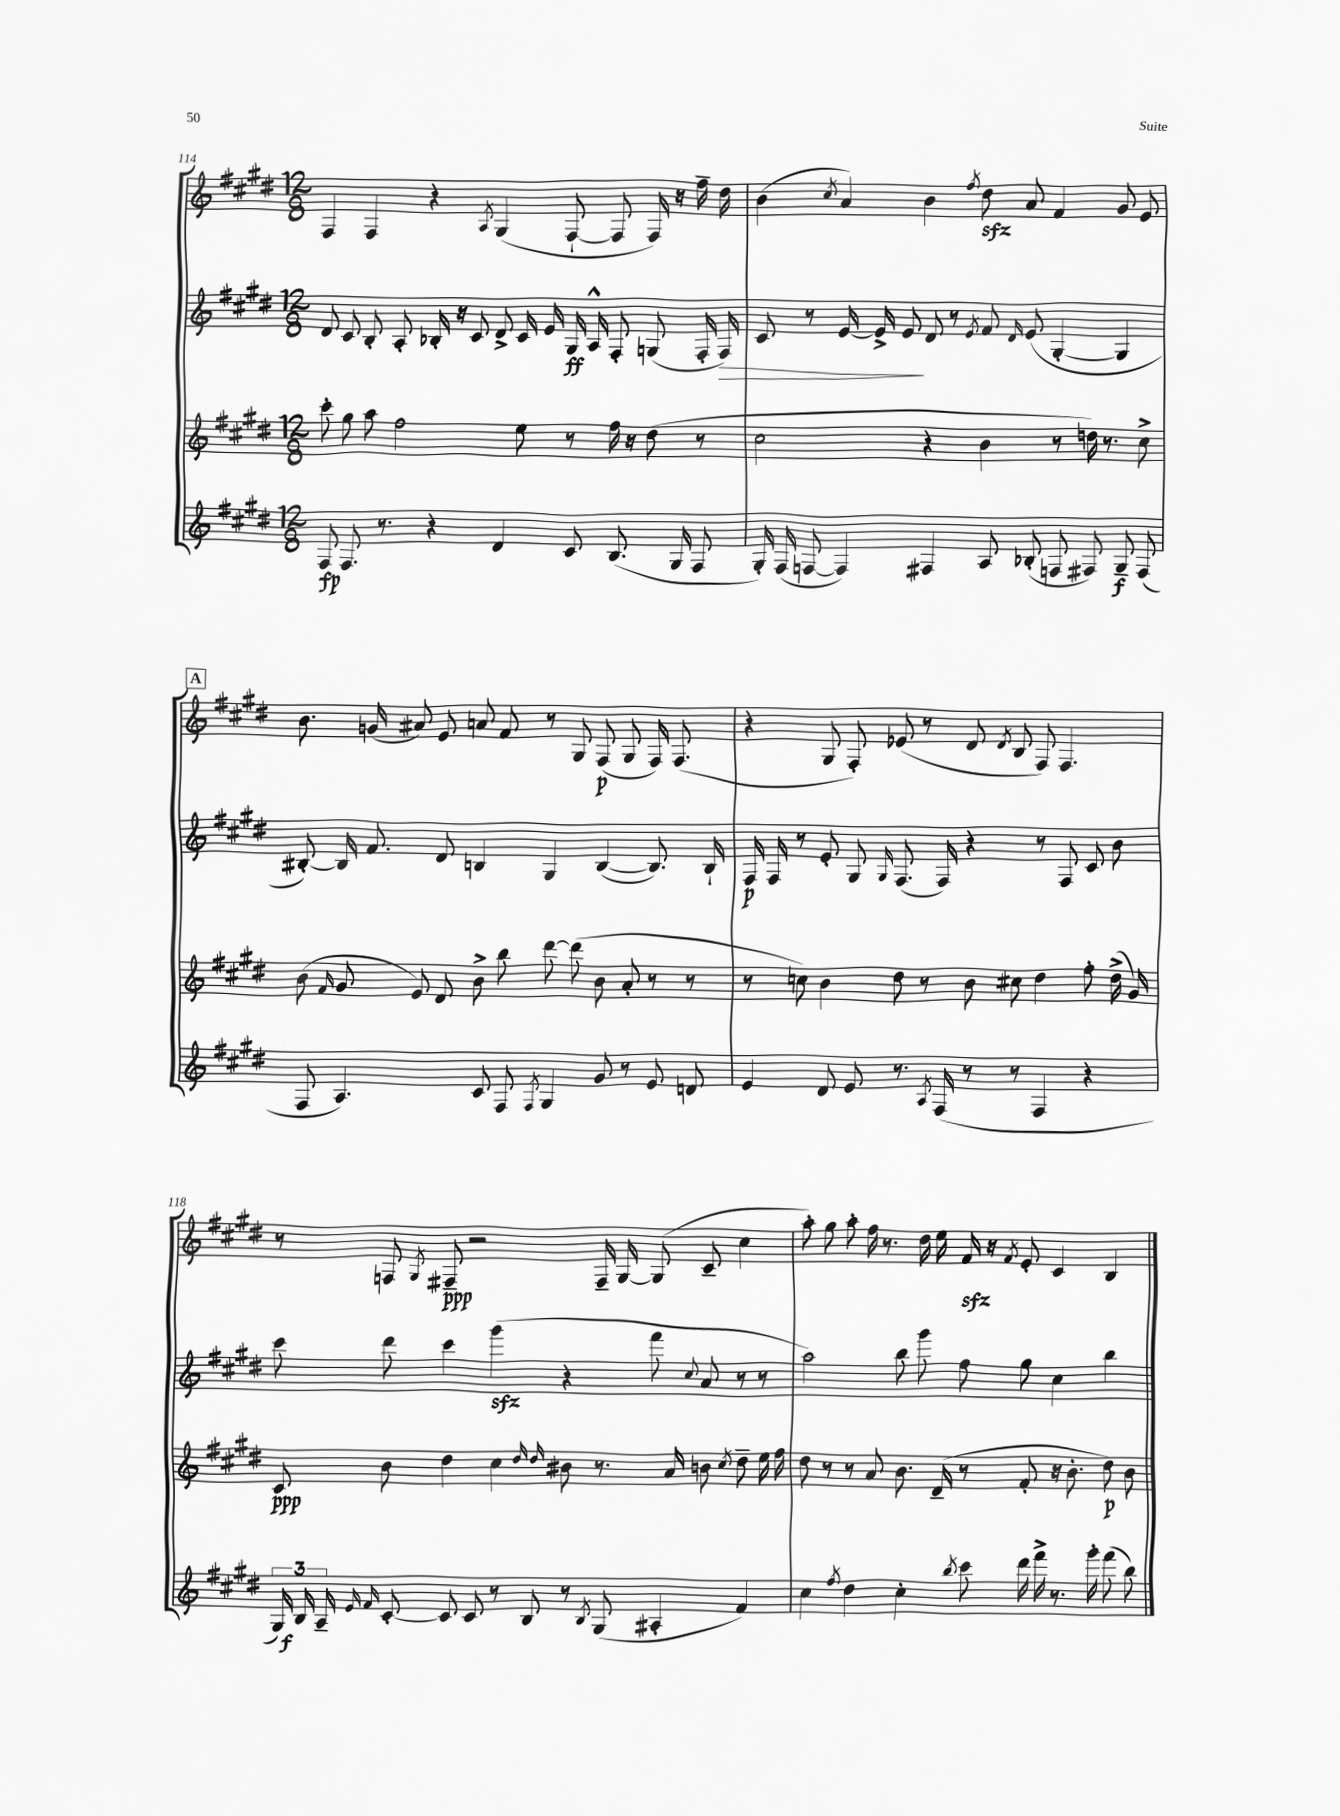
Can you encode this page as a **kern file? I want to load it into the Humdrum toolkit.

**kern	**kern	**kern	**kern
*staff4	*staff3	*staff2	*staff1
*clefG2	*clefG2	*clefG2	*clefG2
*k[f#c#g#d#]	*k[f#c#g#d#]	*k[f#c#g#d#]	*k[f#c#g#d#]
*M12/8	*M12/8	*M12/8	*M12/8
8F#	8ccc#'	8d#	4F#
8.F#	8gg#	8c#	.
.	8aa	8B'	4F#
8.r	.	.	.
.	2ff#	8A'	.
4r	.	16B-'	4r
.	.	16r	.
.	.	8c#	.
.	.	.	8qA
4d#	.	8d#^	(4G#
.	8ee	16c#	.
.	.	16e	.
8c#	8r	16G#	[8F#`
.	.	16A^^	.
(8.B	16ff#	8F#'	8F#]
.	16r	.	.
.	(8dd#	(8G	16F#)
16G#	.	.	16r
8F#	8r	16F#'	16ff#~
.	.	16F#)	16dd#
=	=	=	=
16G#')	2cc#	8c#	(4b
(16F#	.	.	.
[8F	.	8r	.
.	.	.	8qcc#
4F])	.	[16e	4a)
.	.	16e^]	.
.	.	8e	.
4F#	4r	8d#	4b
.	.	8r	.
.	.	8qe	8qff#
8A	4b	8f#	8dd#
.	.	16qqd#	.
(8B-'	.	(8e	8a
8F	8r	[4G#'	4f#
8F#)	16dd)	.	.
.	8.r	.	.
8G#~	.	4G#]	8g#
(8F#	8cc#^	.	8e
=	=	=	=
8F#	(8b	[8B#')	8.b
.	16qqf#	.	.
4.A)	8g#	16B#]	.
.	.	8.f#	(16g
.	8e)	.	8a#)
.	8d#	8d#	8e
8c#	8b^	4B	8a
8F#	8bb	.	8f#
8qF#	.	.	.
4G#	[8ddd#	4G#	8r
.	(8ddd#]	.	8G#
8g#	8b	([4B	(8F#
8r	8a'	.	8G#
8e	8r	8.B])	16F#)
.	.	.	(8.F#
8d	8r	.	.
.	.	16B`	.
=	=	=	=
4e	8r	16F#	4r
.	.	16F#	.
.	8cc)	8r	.
8d#	4b	8e'	8G#
8e	.	8G#	8F#')
.	.	16qqG#	.
8.r	8dd#	(8.F#	(8e-
.	8r	.	8r
8qA	.	.	.
(16F#	.	16F#)	.
8r	8b	4r	8d#
.	.	.	8qd#
8r	8cc#	.	8B
4F#	4dd#	8r	8F#)
.	.	8F#	4.F#
4r	8ff#'	8c#	.
.	(16dd#^	8b	.
.	16g#)	.	.
=	=	=	=
24G#)	8c#	8ccc#	8r
24B	.	.	.
24A~	.	.	.
16qqe	.	.	.
16qqf#	.	.	.
[8c#'	8b	8ddd#	8F
.	.	.	8qG#
8c#]	4dd#	4ccc#	8F#~
8c#	.	.	2r
8r	4cc#	(4ggg#	.
8B	.	.	.
.	16qqdd#	.	.
.	16qqdd#	.	.
8r	8b#	4r	.
8qB	.	.	.
(8G#	8.r	.	16F#~
.	.	.	[16G#
4A#'	.	8fff#	(8G#]
.	16a	.	.
.	.	8qqcc#	.
.	8b	8a	8c#~
.	8qcc#	.	.
4f#)	8dd#~	8r	4cc#
.	16ee	8r	.
.	16ff#	.	.
=	=	=	=
4cc#	8dd#	2aa)	8aa')
.	8r	.	8gg#
8qff#	.	.	.
4dd#	8r	.	8aa'
.	8a	.	16ff#
.	.	.	8.r
4cc#'	8.b	8bb	.
.	.	8ggg#	16dd#
.	(16d#~	.	16ee
8qbb	.	.	.
8ccc#	8r	8ff#	16f#
.	.	.	16r
.	.	.	8qf#
16ddd#	8f#'	8gg#	8e'
16fff#^	.	.	.
8.r	16r	4cc#	4c#
.	8.b'	.	.
16ggg#'	.	.	.
(8fff#	8dd#)	4bb	4B
8bb)	8b	.	.
==	==	==	==
*-	*-	*-	*-
